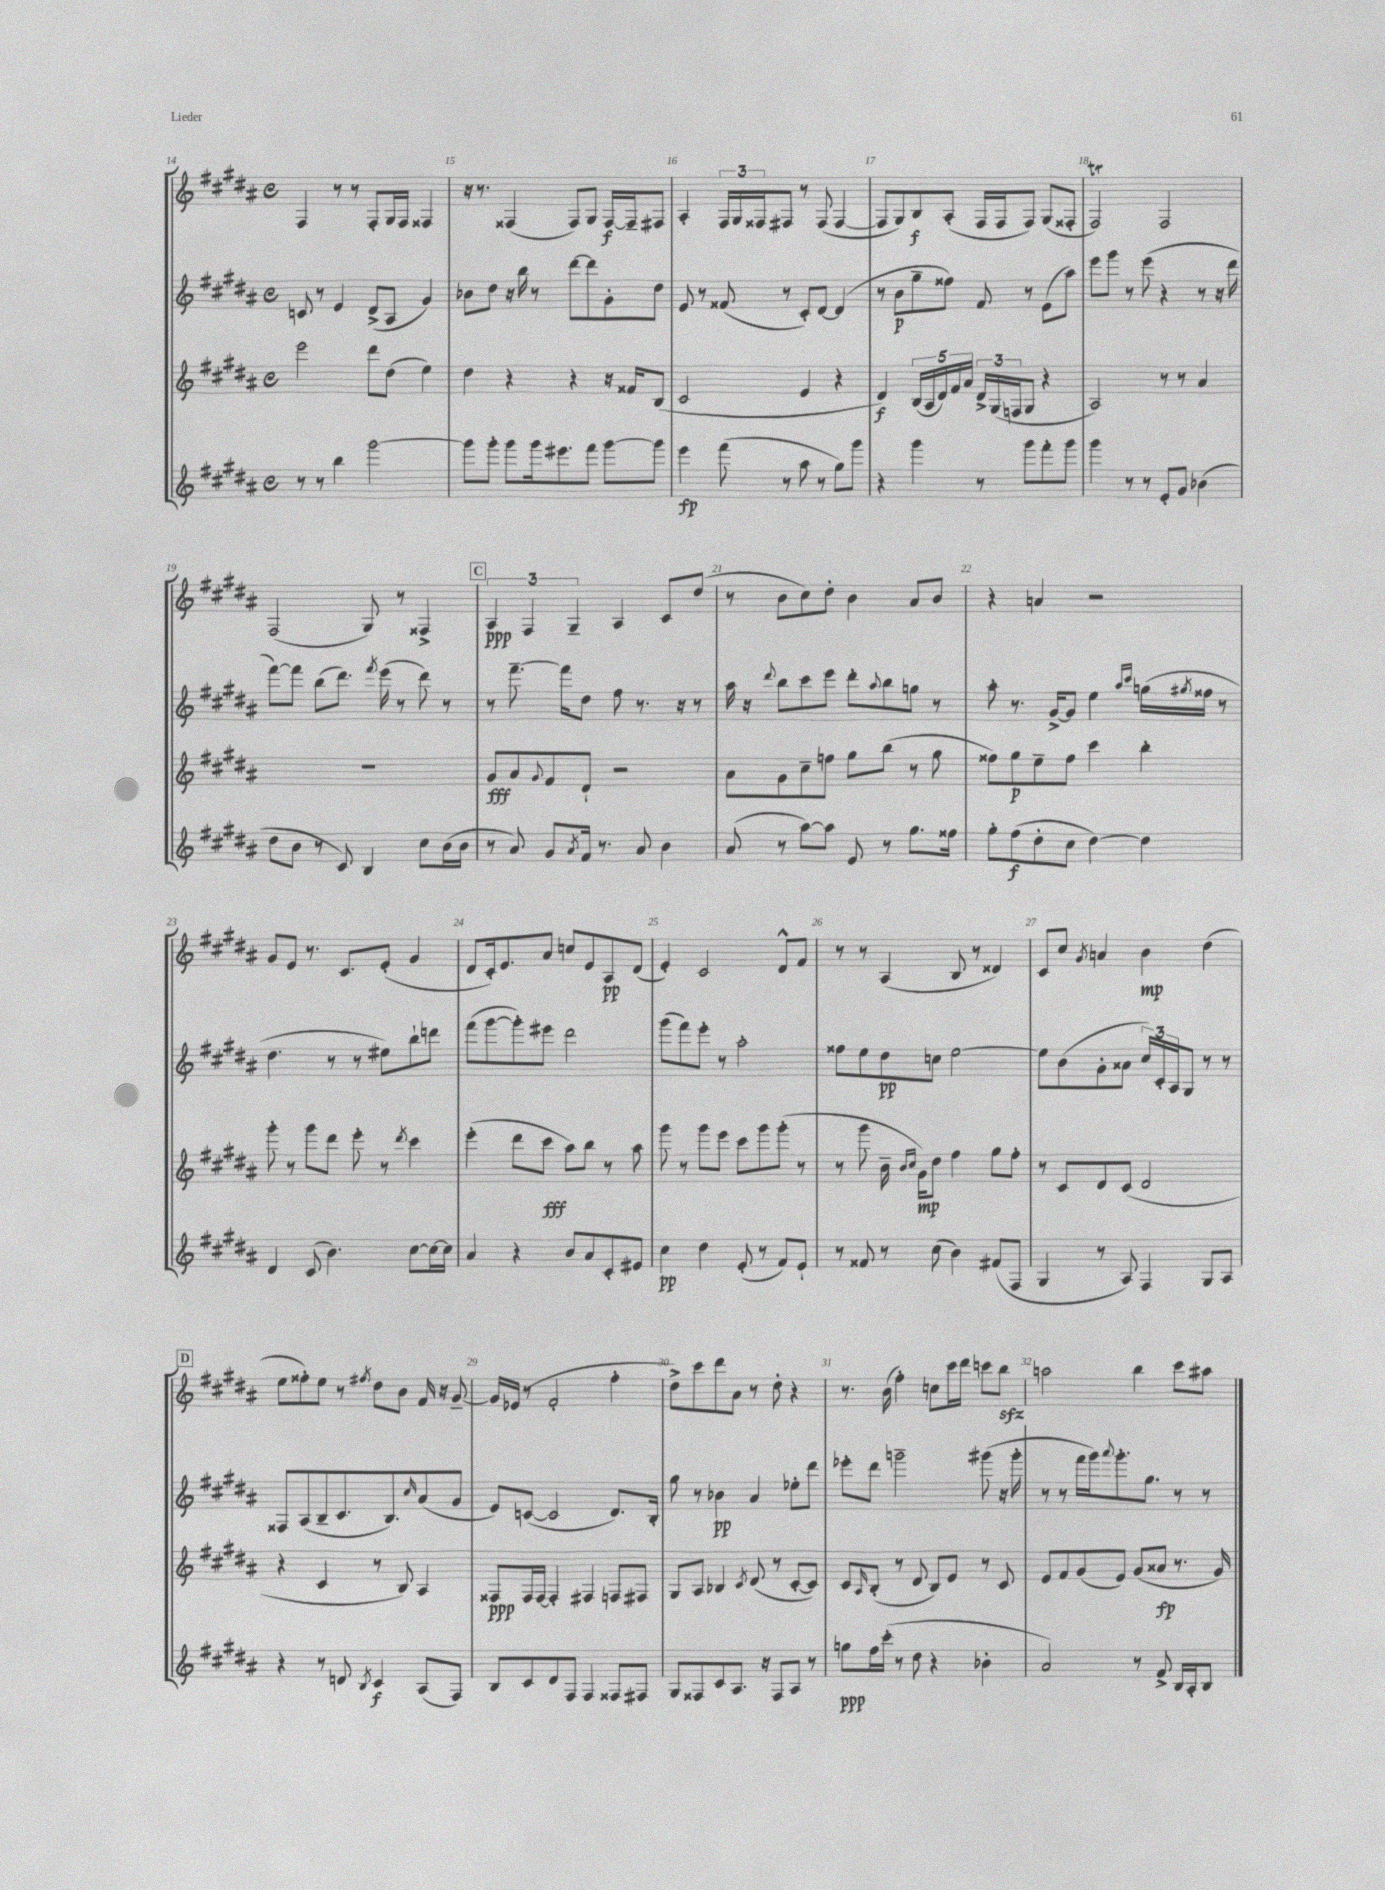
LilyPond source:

<<
\new StaffGroup <<
\new Staff = "s0" {
    \clef treble \key b \major \defaultTimeSignature \time 4/4
    fis4 r8 r8 fis8-. gis16 fis16 fisis4 |
    r16 r8. fisis4( fisis8) gis8 fisis16~\f fisis16-- fis8 |
    ais4-. \tuplet 3/2 { fis16 gis16 fisis16 } fis8 r8 fis8( fis4~ |
    fis8 gis8) b8\f ais8-.( fis16 fis16 fis8) gis8( fisis8-. |
    fis2\trill) fis2 |
    fis2( gis8) r8 fisis4-> |
    \mark \markup { \box "C" } \tuplet 3/2 { ais4\ppp fis4 gis4-- } ais4 cis'8 dis''8( |
    r8 b'8 cis''8) dis''8-. b'4 ais'8 b'8 |
    r4 a'4 r2 |
    gis'8 e'8 r8. cis'8. e'8-.( gis'4 |
    dis'8 cis'16-.) e'8. ais'8 c''8 e'8 ais8\pp dis'8( |
    e'4-.) cis'2 dis'8-^ fis'8 |
    r8 r8 ais4( b8 r8 disis'4) |
    cis'8 cis''8 \acciaccatura { gis'8 } a'4 b'4\mp dis''4( |
    \mark \markup { \box "D" } e''8 fisis''8-.) e''8 r8 \acciaccatura { fis''8 } dis''8 b'8 fis'16 r16 gis'8~-- |
    gis'16 ees'16( r8 fis'2-. fis''4-. |
    dis''8->) cis'''8 dis'''8 ais'8 r8 dis''8-. r4 |
    r8. b'16( fis''4-.) c''8 cis'''16 dis'''16 c'''8 b''8\sfz |
    a''2 b''4 cis'''8 ais''8 \bar "|." |
}
\new Staff = "s1" {
    \clef treble \key b \major \defaultTimeSignature \time 4/4
    c'8 r8 e'4 dis'8->( ais8 gis'4) |
    bes'8 dis''8 r16 b''16 r8 dis'''8~ dis'''8 gis'8-. dis''8 |
    e'8 r8 fisis'8( r8 cis'8-.) dis'8~ dis'4( |
    r8 b'8\p gis''8-- fisis''8) fis'8 r8 e'8( ais''8) |
    e'''8 gis'''8 r8 e'''8( r4 r8 r16 dis'''16 |
    fis'''8~) fis'''8 b''8( dis'''8.) \acciaccatura { fis'''8 } e'''16( r8 dis'''8) r8 |
    \mark \markup { \box "C" } r8 fis'''8.~-- fis'''16 dis''8 fis''8 r8. r16 r8 |
    ais''16 r16 \appoggiatura { dis'''8 } b''8 cis'''8 e'''8 dis'''8-. \appoggiatura { ais''8 } b''8 g''8 r8 |
    ais''8-. r8. gis'16~-> gis'8 e''4 \grace { ais''16 cis'''16 } g''16( \acciaccatura { gis''8 } fisis''16 r8 |
    dis''4. r8 r8 eis''8) b''8-! d'''8 |
    fis'''8( gis'''8~ gis'''8-.) eis'''8 dis'''2 |
    gis'''8( fis'''8) e'''8-. r8 ais''2-. |
    fisis''8 e''8 dis''8\pp c''8 e''2~ |
    e''8 b'8( gis'8-. aisis'8 \tuplet 3/2 { cis''16) cis'16-. ais16 } gis8 r8 r8 |
    \mark \markup { \box "D" } fisis8 ais8( b8-- cis'8. b8.) \grace { cis''16 } ais'8( gis'8 |
    e'8) c'8~( c'2 dis'8.) b16-. |
    gis''8 r8 bes'4\pp ais'4 ees''8-. dis'''8 |
    ees'''8-. dis'''8 g'''2-- gis'''8( r16 gis'''16-. |
    r8 r8 fis'''16 gis'''16) \appoggiatura { ais'''8 } gis'''8.-. gis''8. r8 r8 \bar "|." |
}
\new Staff = "s2" {
    \clef treble \key b \major \defaultTimeSignature \time 4/4
    e'''2 dis'''8 dis''8( e''4) |
    dis''4 r4 r4 r16 fisis'16 b8( |
    cis'2 e'4 r4 |
    dis'4\f) \tuplet 5/4 { b16( ais16 dis'16) fis'16 ais'16 } \tuplet 3/2 { dis'16-> gis16( f16 } gis8 r4 |
    ais2) r8 r8 ais'4 |
    R1 |
    \mark \markup { \box "C" } gis'8\fff ais'8 \appoggiatura { gis'8 } fis'8 dis'8-! r2 |
    ais'8 gis'8 cis''8-- f''8 gis''8 b''8( r8 gis''8 |
    fisis''8) gis''8\p e''8-- fisis''8 cis'''4 b''4-. |
    gis'''8-. r8 gis'''8 dis'''8 e'''8-. r8 \acciaccatura { dis'''8 } cis'''4 |
    e'''4-.( dis'''8 cis'''8\fff ais''8) b''8 r8 ais''8 |
    gis'''8 r8 gis'''8 e'''8 cis'''8 gis'''8 gis'''8-.( r8 |
    r8 gis'''8 b'16-- \grace { b'16 cis''16 } gis'16\mp) dis''8 fis''4 gis''8 fis''8-. |
    r8 cis'8 dis'8 cis'8( dis'2 |
    \mark \markup { \box "D" } r4 cis'4 r8 b8) ais4 |
    fisis8\ppp fisis16 fisis16~ fisis4-. fis4 f8 fis8 |
    gis8 ais8 bes4 \acciaccatura { cis'8 } dis'8( r8 cis'8~-. cis'8) |
    cis'8 \grace { ais16 } b8-.( r8 dis'8 b8) e'8 r8 cis'8 |
    e'8 fis'8 gis'8( e'8) gis'8( aisis'8\fp r8. gis'16) \bar "|." |
}
\new Staff = "s3" {
    \clef treble \key b \major \defaultTimeSignature \time 4/4
    r8 r8 b''4 gis'''2~ |
    gis'''8 gis'''8-. gis'''8 gis'''16 eis'''8. fis'''8 gis'''8~ gis'''8 |
    e'''4\fp fis'''8( r8 ais''8 r8 gis''8) gis'''8 |
    r4 gis'''4 r8 gis'''8 fis'''8-. gis'''8 |
    gis'''4 r8 r8 e'8-. gis'8 bes'4( |
    dis''8 b'8 r8 cis'8) b4 cis''8 b'16( b'16 |
    \mark \markup { \box "C" } r8 ais'8) gis'8 \acciaccatura { ais'8 } fis'16 r8. ais'8 b'4 |
    ais'8( r8 ais''8~) ais''8 e'8 r8 gis''8. fisis''16 |
    gis''8-. fis''8\f( dis''8-. cis''8 dis''4~) dis''4 |
    dis'4 cis'8( b'4.) cis''8~ cis''16~ cis''16 |
    ais'4 r4 b'8 ais'8 cis'8-. eis'8 |
    cis''4\pp dis''4 e'8-.( r8 fis'8) e'8-! |
    r8 fisis'8 r8 cis''8( b'4) fis'8( fis8 |
    gis4 r8 ais8) fis4 gis8 ais8 |
    \mark \markup { \box "D" } r4 r8 d'8 \acciaccatura { b8 } cis'4\f ais8( fis8) |
    b8 cis'8 dis'8 fis8 fis4 fisis8 fis8 |
    gis8 fisis8 cis'8 ais8. r16 fisis8 ais8 r8 |
    g''8\ppp fis''16 cis'''16-.( r8 dis''8 r4 bes'4-. |
    ais'2) r8 fis'8-> b16 ais16-. b8 \bar "|." |
}
>>
>>
\layout { \context { \Score currentBarNumber = #14 \override BarNumber.break-visibility = ##(#f #t #t) barNumberVisibility = #all-bar-numbers-visible } }
